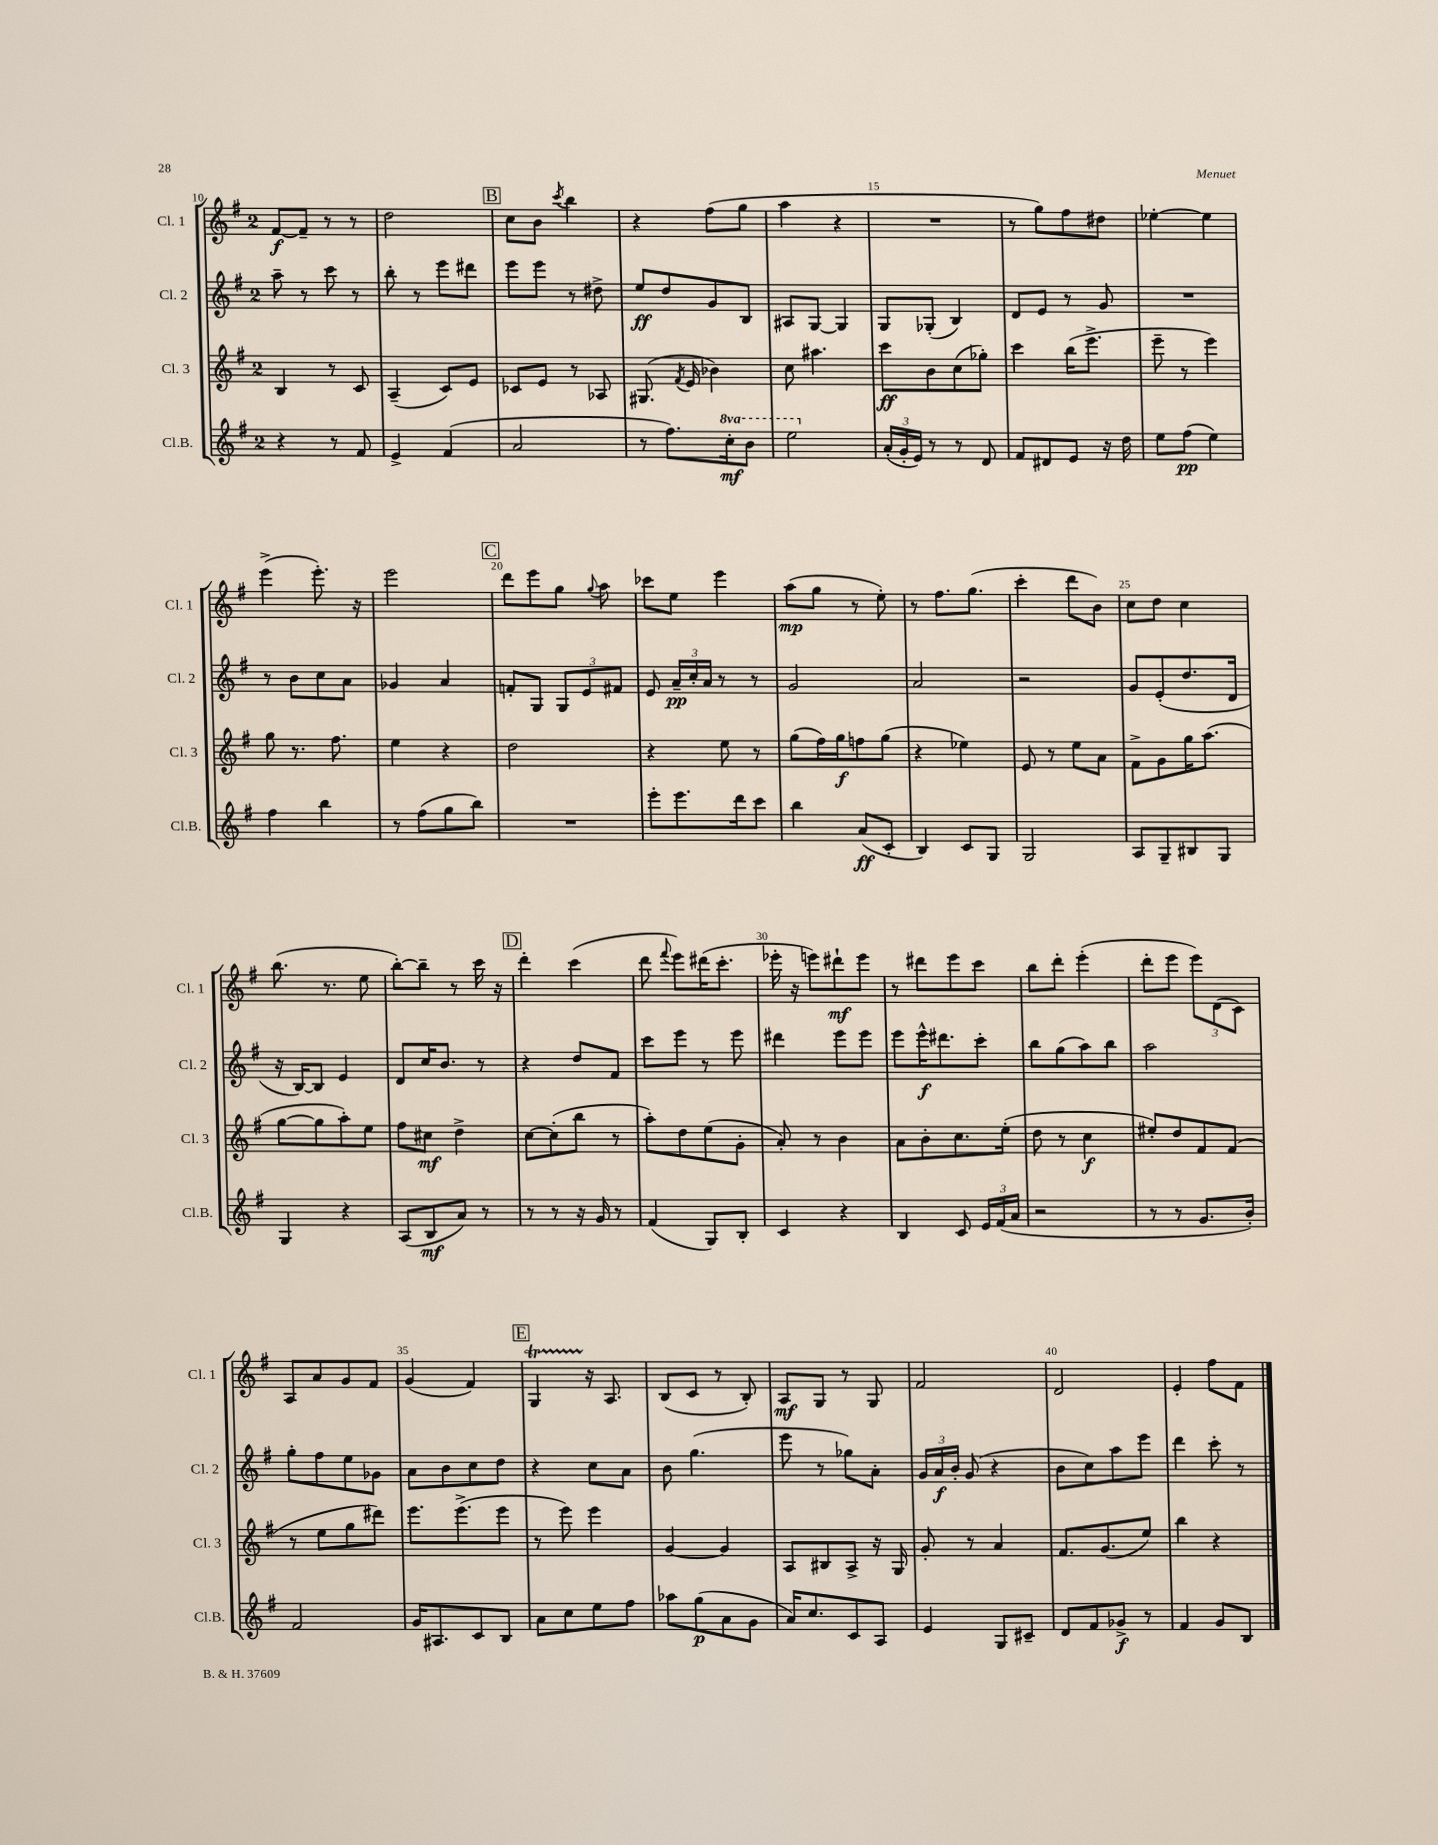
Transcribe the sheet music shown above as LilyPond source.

<<
\new StaffGroup <<
\new Staff = "s0" \with { instrumentName = "Cl. 1" shortInstrumentName = "Cl. 1" } {
    \clef treble \key g \major \once \override Staff.TimeSignature.style = #'single-digit \time 2/4
    \autoBeamOff fis'8[~\f fis'8]-- r8 r8 |
    d''2 |
    \mark \markup { \box "B" } c''8[ b'8] \acciaccatura { c'''8 } b''4 |
    r4 fis''8[( g''8] |
    a''4 r4 |
    R2 |
    r8 g''8[) fis''8 dis''8] |
    ees''4~-. ees''4 |
    e'''4->( e'''8.-.) r16 |
    e'''2 |
    \mark \markup { \box "C" } d'''8[ e'''8 g''8] \appoggiatura { g''8 } a''8 |
    ces'''8[ e''8] e'''4 |
    a''8[\mp( g''8] r8 e''8-.) |
    r8 fis''8.[ g''8.]( |
    c'''4-. d'''8[ b'8]) |
    c''8[ d''8] c''4 |
    b''8.( r8. e''8 |
    b''8[~-.) b''8]-- r8 c'''16 r16 |
    \mark \markup { \box "D" } d'''4-. c'''4( |
    d'''8 \appoggiatura { fis'''8 } e'''8[) dis'''16( c'''8.]-. |
    ees'''16-. r16 e'''8[) dis'''8-!\mf e'''8] |
    r8 dis'''8[ e'''8 c'''8] |
    b''8[ d'''8]-. e'''4-.( |
    d'''8[-. e'''8] \tuplet 3/2 { e'''8[) d'8( c'8]) } |
    a8[ a'8 g'8 fis'8] |
    g'4( fis'4) |
    \mark \markup { \box "E" } g4\startTrillSpan r16\stopTrillSpan a8. |
    b8[( c'8] r8 b8-.) |
    a8[\mf g8] r8 g8 |
    fis'2 |
    d'2 |
    e'4-. fis''8[ fis'8] \bar "|." |
}
\new Staff = "s1" \with { instrumentName = "Cl. 2" shortInstrumentName = "Cl. 2" } {
    \clef treble \key g \major \once \override Staff.TimeSignature.style = #'single-digit \time 2/4
    \autoBeamOff a''8-- r8 c'''8 r8 |
    b''8-. r8 e'''8[ dis'''8] |
    \mark \markup { \box "B" } e'''8[ e'''8] r8 dis''8-> |
    e''8[\ff d''8 g'8 b8] |
    ais8[ g8]~ g4 |
    g8[ ges8]-.( b4) |
    d'8[ e'8] r8 g'8 |
    R2 |
    r8 b'8[ c''8 a'8] |
    ges'4 a'4 |
    \mark \markup { \box "C" } f'8[-. g8] \tuplet 3/2 { g8[ e'8 fis'8] } |
    e'8 \tuplet 3/2 { a'16[--\pp c''16-. a'16] } r8 r8 |
    g'2 |
    a'2 |
    r2 |
    g'8[ e'8-.( d''8. d'16] |
    r16 b16[~) b8] e'4 |
    d'8[ c''16 b'8.] r8 |
    \mark \markup { \box "D" } r4 d''8[ fis'8] |
    c'''8[ e'''8] r8 e'''8 |
    dis'''4 e'''8[ e'''8] |
    e'''8[ e'''16-^\f dis'''8. c'''8]-. |
    b''8[ g''8( a''8) b''8] |
    a''2 |
    g''8[-. fis''8 e''8 ges'8] |
    a'8[ b'8 c''8 d''8] |
    \mark \markup { \box "E" } r4 c''8[ a'8] |
    b'8 g''4.( |
    e'''8 r8 ges''8[) a'8]-. |
    \tuplet 3/2 { g'16[ a'16\f b'16]-. } g'8( r4 |
    b'8[ c''8) a''8 e'''8] |
    d'''4 c'''8-. r8 \bar "|." |
}
\new Staff = "s2" \with { instrumentName = "Cl. 3" shortInstrumentName = "Cl. 3" } {
    \clef treble \key g \major \once \override Staff.TimeSignature.style = #'single-digit \time 2/4
    \autoBeamOff b4 r8 c'8 |
    a4--( c'8[) e'8] |
    \mark \markup { \box "B" } ces'8[ e'8] r8 aes8 |
    gis8.( \acciaccatura { fis'8 } e'16 bes'4) |
    c''8 ais''4. |
    c'''8[\ff b'8 c''8( ges''8]-.) |
    c'''4 b''16[( e'''8.]-> |
    e'''8-- r8 e'''4) |
    g''8 r8. fis''8. |
    e''4 r4 |
    \mark \markup { \box "C" } d''2 |
    r4 e''8 r8 |
    g''8[( fis''16) g''16\f f''8 g''8]( |
    r4 ees''4) |
    e'8 r8 e''8[ a'8] |
    fis'8[-> g'8 g''16 a''8.]( |
    g''8[~ g''8 a''8-.) e''8] |
    fis''8[ cis''8]\mf d''4-> |
    \mark \markup { \box "D" } c''8[~ c''8-.( b''8] r8 |
    a''8[-.) d''8 e''8( g'8]-. |
    a'8-.) r8 b'4 |
    a'8[ b'8-. c''8. e''16]-.( |
    d''8 r8 c''4\f |
    eis''8[-.) d''8 fis'8 fis'8]( |
    r8 e''8[ g''8 dis'''8]) |
    e'''8.[ e'''8.->( e'''8] |
    \mark \markup { \box "E" } r8 e'''8) e'''4 |
    g'4~ g'4 |
    a8[ bis8 a8]-> r16 g16 |
    g'8-. r8 a'4 |
    fis'8.[ g'8.( e''8]) |
    b''4 r4 \bar "|." |
}
\new Staff = "s3" \with { instrumentName = "Cl.B." shortInstrumentName = "Cl.B." } {
    \clef treble \key g \major \once \override Staff.TimeSignature.style = #'single-digit \time 2/4 \set Staff.ottavationMarkups = #ottavation-simple-ordinals
    \autoBeamOff r4 r8 fis'8 |
    e'4-> fis'4( |
    \mark \markup { \box "B" } a'2 |
    r8 fis''8.[) \ottava #1 c'''16-.\mf b''8] |
    e'''2 \ottava #0 |
    \tuplet 3/2 { a'16[-.( g'16-. e'16]) } r8 r8 d'8 |
    fis'8[ dis'8 e'8] r16 d''16 |
    e''8[ fis''8]\pp( e''4) |
    fis''4 b''4 |
    r8 fis''8[( g''8 b''8]) |
    \mark \markup { \box "C" } R2 |
    e'''8[-. e'''8. d'''16 c'''8] |
    b''4 a'8[\ff( c'8]-. |
    b4) c'8[ g8] |
    g2 |
    a8[ g8-- bis8 g8] |
    g4 r4 |
    a8[( b8\mf a'8]) r8 |
    \mark \markup { \box "D" } r8 r8 r16 g'16 r8 |
    fis'4( g8[) b8]-. |
    c'4 r4 |
    b4 c'8 \tuplet 3/2 { e'16[ fis'16( a'16] } |
    r2 |
    r8 r8 g'8.[ b'16]-.) |
    fis'2 |
    g'16[ ais8. c'8 b8] |
    \mark \markup { \box "E" } a'8[ c''8 e''8 fis''8] |
    aes''8[ g''8\p( a'8 g'8] |
    a'16[) c''8. c'8 a8] |
    e'4 g8[ cis'8]-- |
    d'8[ fis'8 ges'8]->\f r8 |
    fis'4 g'8[ b8] \bar "|." |
}
>>
>>
\layout { \context { \Score currentBarNumber = #10 \override BarNumber.break-visibility = ##(#f #t #t) barNumberVisibility = #(every-nth-bar-number-visible 5) } }
